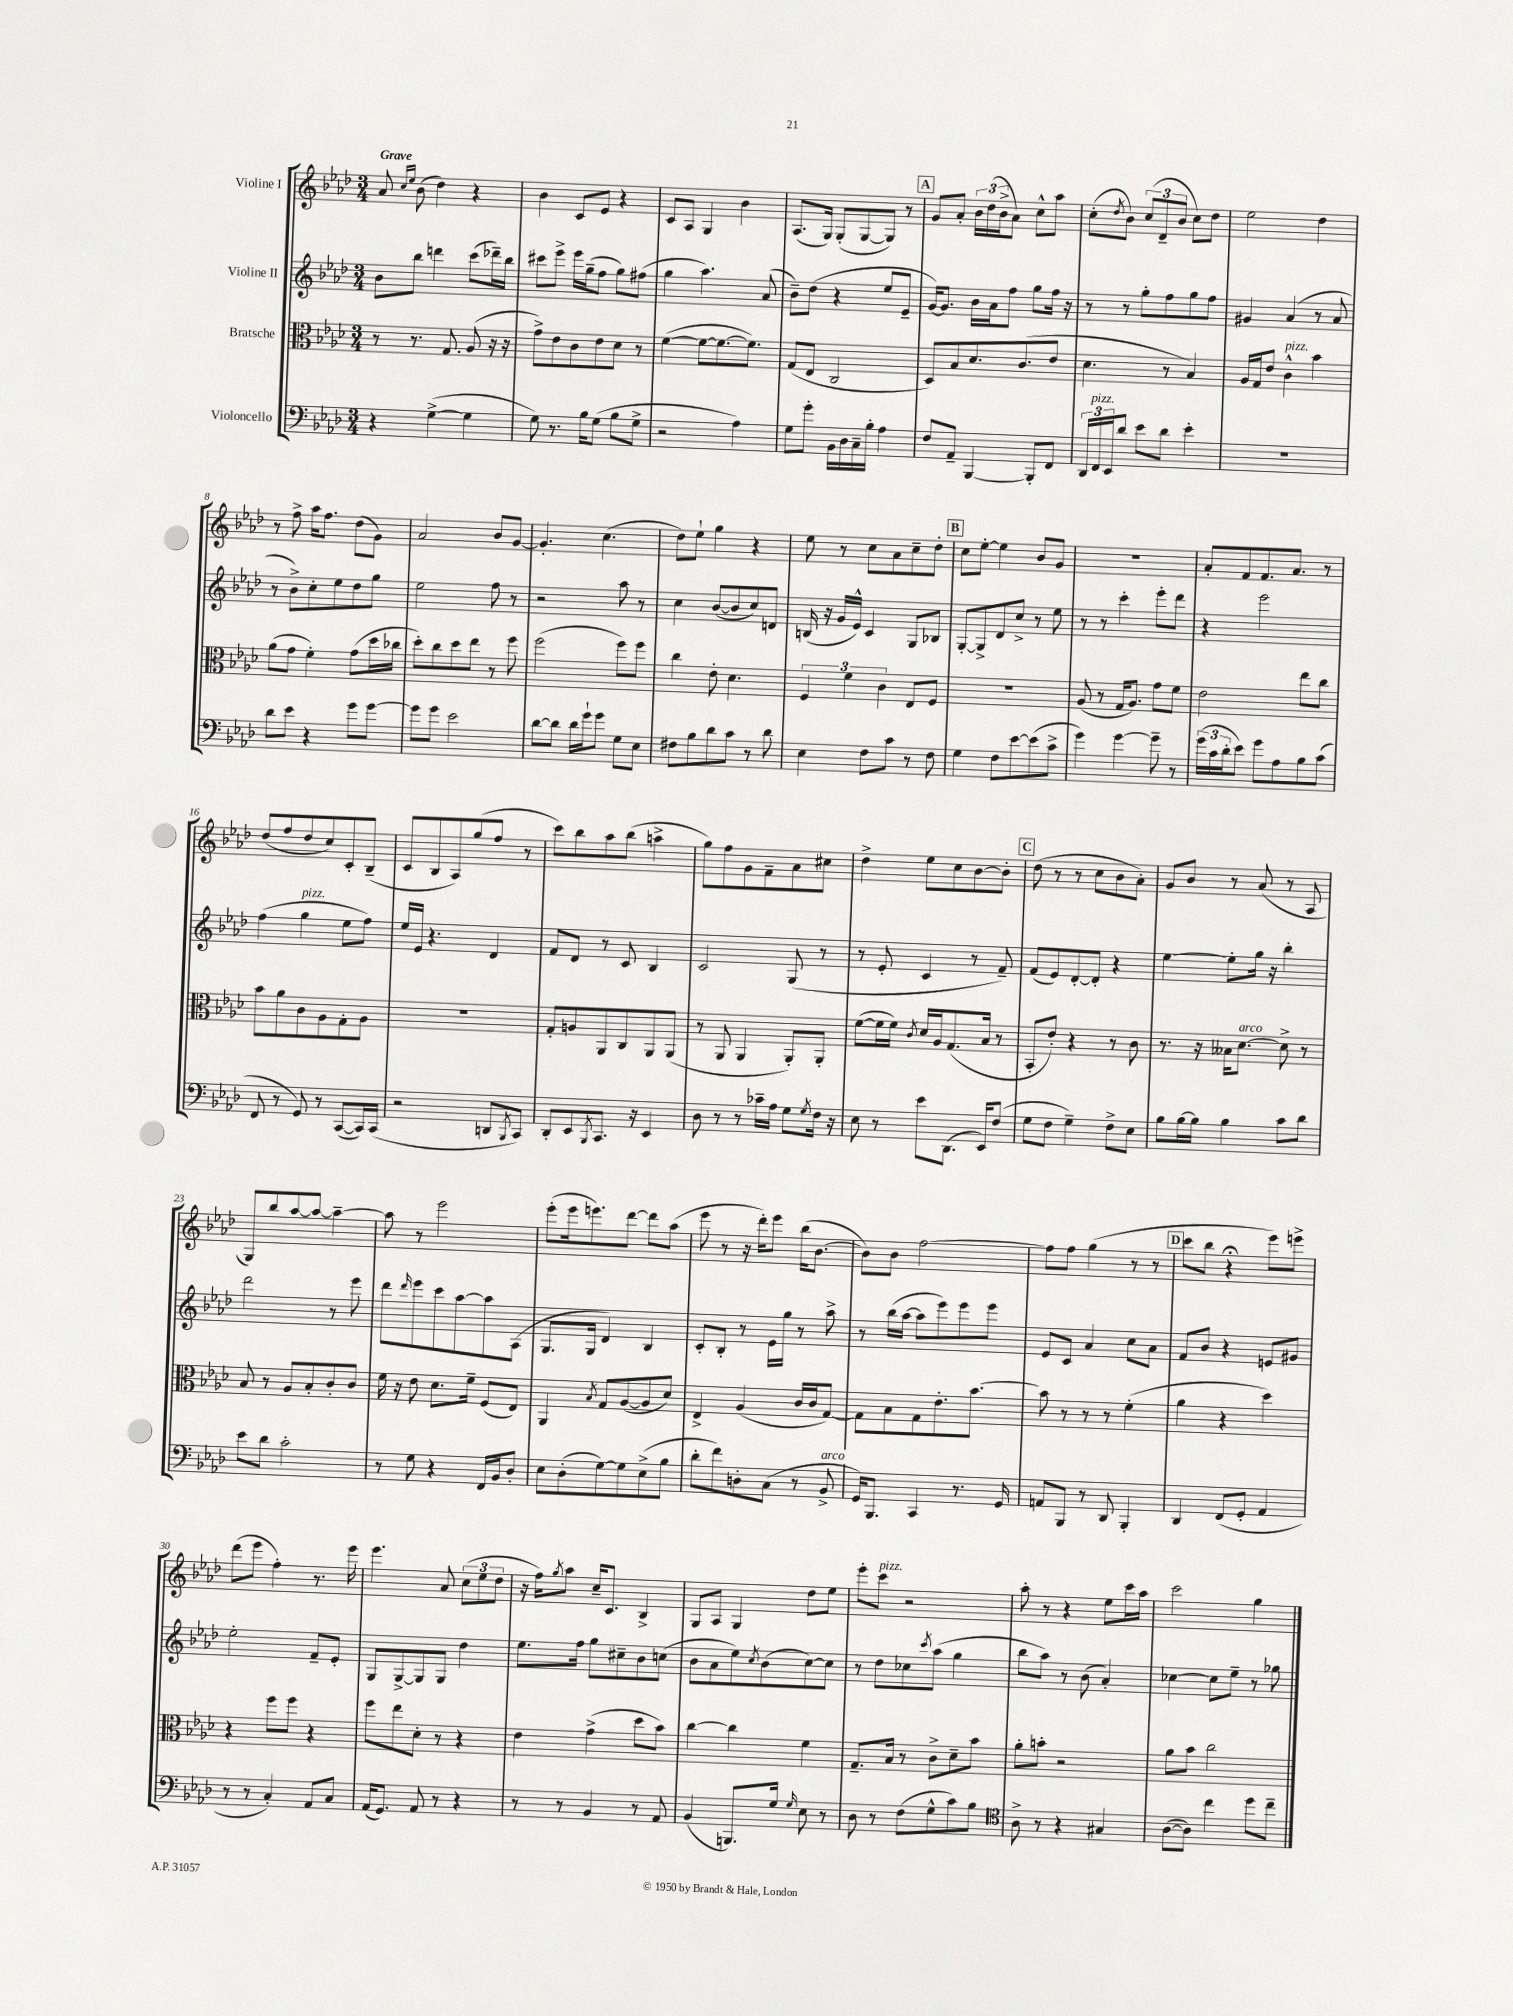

**kern	**kern	**kern	**kern
*part4	*part3	*part2	*part1
*staff4	*staff3	*staff2	*staff1
*I"Violoncello	*I"Bratsche	*I"Violine II	*I"Violine I
*clefF4	*clefC3	*clefG2	*clefG2
*k[b-e-a-d-]	*k[b-e-a-d-]	*k[b-e-a-d-]	*k[b-e-a-d-]
*M3/4	*M3/4	*M3/4	*M3/4
=1	=1	=1	=1
!	!	!	!LO:TX:a:B:t=Grave
4r	8r	8b-\L	8a-/
.	.	.	16qqcc/LL
.	.	.	16qqee-/JJ
.	8.r	8bb-\J	(8b-\
([4G^\	.	4dddn\	4dd-\)
.	8.G/	.	.
4G\]	(8A-/	(8ccc\L	4r
.	16r	16ddd-X~\L)	.
.	16r	16bb-\JJ	.
=2	=2	=2	=2
8G\)	8g^\L)	8ccc#X\L	4b-\
8.r	8e-\	8eee-^\J	.
.	8c\	16eee-\LL	8c/L
16B-\KL	.	(16gg~\J	.
(8G\J	8e-\	8ff\J	8e-/J
8B-\L	8d-\J	8gg\L)	4r
8G^\J	8r	(8ff#X\J	.
=3	=3	=3	=3
2r	([4f\	4gg\	8c/L
.	.	.	8A-/J
.	8f\L_	4.aa-\)	4G/
.	8.f\_	.	.
4A-\)	.	.	4b-\
.	8.f\J])	.	.
.	.	(8a-/	.
=4	=4	=4	=4
8G\L	(8G/L	8b-~\L)	(8.A-/L
8g'\J	8E-/J	(8dd-\J	.
.	.	.	16G/Jk)
16BB-\LL	2C/	4r	(8G'/L
16D-\	.	.	.
16C~\	.	.	[8G/
16B-'\JJ	.	.	.
4A-\	.	8ee-/L	8G/J])
.	.	8e-~/J	8r
!!LO:REH:place=s1:t=A
=5	=5	=5	=5
8F/L	8D-/L)	[16g/KL)	8g/L
.	.	8.g/J]	.
8AA-~/J	8B-/	.	8a-'/J
[4BBB-/	8.d-/	16b-\LL	24b-\LL
.	.	.	(24dd-\
.	.	16a-\J	.
.	.	.	24b-^\J
.	.	8ff\J	8a-\J)
.	(8.c/	.	.
8BBB-'/L]	.	8gg\L	8cc^^\L
8FF/J	8e-/J	16ff\Jk	8aa-\J
.	.	16r	.
=6	=6	=6	=6
24DD-/LL	4.d-\	8r	(8cc'\L
!LO:TX:a:i:t=pizz.	!	!	!
24FF/	.	.	.
24EE-/J	.	.	.
.	.	.	8qdd-/
8d-/J	.	8r	8b-\J)
8e-\L	.	8gg'\L	(12cc/L
.	.	.	12d-~/
8d-\J	8r	8ff\	.
.	.	.	12b-/J
4e-'\	4B-/)	8gg\	8cc\L)
.	.	8ff\J	8dd-\J
=7	=7	=7	=7
2.r	16A-/LL	4g#X/	2ee-\
.	16G/J	.	.
.	8e-/J	.	.
!	!LO:TX:a:i:t=pizz.	!	!
.	4c^^\	(4a-/	.
.	4b-\	8r	4dd-\
.	.	8a-/	.
!!LO:LB:g=z
=8	=8	=8	=8
8d-\L	(8a-\L	8r	8r
8e-\J	8g\J	8b-^\L)	8ff^\
4r	4f'\)	8cc'\	16aa-\KL
.	.	.	8.ff\J
.	.	8ee-\	.
8g\L	(8g\L	8dd-\	(8dd-\L
[8g\J	16dd-\L	8gg\J	8g\J)
.	16cc-X\JJ	.	.
=9	=9	=9	=9
8g\L]	8dd-'\L)	2ee-\	2a-/
8g\J	8cc\	.	.
2e-\	8dd-\	.	.
.	8ee-\J	.	.
.	8r	8ff\	8b-/L
.	8ff\	8r	[8g/J
=10	=10	=10	=10
[8d-\L	(2ff\	2r	4.g'/]
8d-\J]	.	.	.
16d-\LL	.	.	.
16g`\J	.	.	.
8g\J	.	.	(4.cc\
8G\L	8ff\L)	8aa-\	.
8E-\J	8ff\J	8r	.
=11	=11	=11	=11
8F#X\L	4cc\	4cc\	8dd-\L)
8B-\	.	.	8ee-`\J
8d-\	8e-'\	([8b-/L	4gg\
8c\J	4.d-\	8b-/]	.
8r	.	8cc/)	4r
8d-\	.	8dn/J	.
=12	=12	=12	=12
4E-\	6F/	(16Bn/	8ee-\
.	.	16r	.
.	.	16g/LL	8r
.	6f\	.	.
.	.	16e-^^/JJ)	.
8F\L	.	4c/	8cc\L
.	6c\	.	.
8c\J	.	.	8a-\
8r	8E-/L	8G/L	8cc~\
8F\	8F/J	8B-X/J	8dd-'\J
!!LO:REH:place=s1:t=B
=13	=13	=13	=13
4G\	2.r	[8G'/L	8cc\L
.	.	8G^/]	[8ee-'\J
8F\L	.	8d-/	4ee-\]
[8e-\	.	8cc^/J	.
(8e-\]	.	8r	8b-/L
8c^\J	.	8ee-\	8g/J
=14	=14	=14	=14
4g\)	(8A-/	8r	2.r
.	8r	8r	.
[4g\	16G/KL	4ccc'\	.
.	8.A-/J)	.	.
8g~\]	8g\L	8eee-'\L	.
8r	8f\J	8ddd-\J	.
=15	=15	=15	=15
(24g\LL	2e-\	4r	8a-'/L
24c\	.	.	.
24d-'\J	.	.	.
8e-\J)	.	.	8f/
8g\L	.	2eee-\	8.f/
8A-\	.	.	.
.	.	.	8.a-/J
8B-\	8ee-\L	.	.
(8c\J	8cc\J	.	8r
!!LO:LB:g=z
=16	=16	=16	=16
8FF/	8b-\L	(4ff\	(8dd-/L
8r	8a-\	.	8ff/
!	!	!LO:TX:a:i:t=pizz.	!
8GG/)	8c\	4gg\	8dd-/
8r	8A-\	.	8cc/)
([8CC/L	8G'\	8ee-\L	8c'/
16CC/L])	8A-\J	8ff\J)	(8B-~/J
(16CC/JJ	.	.	.
=17	=17	=17	=17
2r	2.r	16ee-/LL	8c/L
.	.	16e-/JJ	.
.	.	4.r	8B-/
.	.	.	8A-/)
.	.	.	(8gg/
8DDn/L	.	4d-/	8ff/J
8qBBB-/	.	.	.
8CC/J)	.	.	8r
=18	=18	=18	=18
8DD-'/L	8G'/L	8f/L	8ccc\L)
8EE-/	8An/	8d-/J	8bb-\
8qBBB-/	.	.	.
8.CC/J	8AA-/	8r	8aa-\
.	8C/	8c/	(8bb-\J
16r	.	.	.
4EE-/	8AA-/	4B-/	4aan^\
.	(8AA-/J	.	.
=19	=19	=19	=19
8D-\	8r	2c/	8gg\L)
8r	8AA-/	.	8ff\
8r	4AA-/	.	8g\
16c-X~\LL	.	.	8f~\
16A-\JJ	.	.	.
8G\L	8AA-'/L)	(8G/	8a-\
8qG/	.	.	.
16F\Jk	8AA-'/J	8r	8cc#X\J
16r	.	.	.
=20	=20	=20	=20
8E-\	([8f\L	8r	4dd-^\
8r	16f\L]	8e-'/	.
.	16f\JJ)	.	.
.	8qc/	.	.
8e-\L	16d-/LL	4c/	8ee-\L
.	16A-/J	.	.
(8.DD-\J	(8.G/	.	8cc\
.	.	8r	[8b-\
16EE-/KL)	16B-/Jk	.	.
(8F/J	8r	8f~/)	8b-'\J]
!!LO:REH:place=s1:t=C
=21	=21	=21	=21
8G\L	8BB-'/L	(8f/L	(8dd-\
8F\J	8e-'/J)	8e-/)	8r
4G~\)	4r	[8d-'/	8r
.	.	8d-'/J]	8cc\L
8F^\L	8r	4r	8b-\
8E-\J	8c\	.	8a-'\J)
=22	=22	=22	=22
8B-\L	8.r	[4ee-\	8g/L
[16B-\L	.	.	8b-/J
16B-\JJ]	16r	.	.
4B-\	16B--X\KL	8ee-'\L]	8r
!	!LO:TX:a:i:t=arco	!	!
.	[8.d-\J	.	.
.	.	16gg\Jk	(8a-/
.	.	16r	.
8c\L	8d-^\]	4bb-'\	8r
8d-\J	8r	.	8A-/
!!LO:LB:g=z
=23	=23	=23	=23
8e-\L	8B-/	2ddd-\	8G/L)
8d-\J	8r	.	8bb-/
2c'\	8A-/L	.	[8aa-/
.	8B-'/	.	8aa-/J_
.	8c'/	8r	4aa-~\_
.	8c/J	8eee-\	.
=24	=24	=24	=24
8r	16f\	8ddd-\L	8aa-\]
.	16r	.	.
.	.	16qqddd-/	.
8G\	8e-\	8eee-\	8r
4r	8.d-\L	8ccc\	2eee-\
.	.	[8aa-\	.
.	16f~\Jk	.	.
16FF/LL	(8F/L	8aa-\]	.
16BB-/J	.	.	.
8D-'/J	8E-/J)	(8A-\J	.
=25	=25	=25	=25
8E-\L	4AA-/	8.G/L	(8eee-'\L
(8D-'\	.	.	16eee-\k
.	.	16G/Jk	8.eeen\)
.	8qB-/	.	.
[8G\)	8G/L	4d-/)	.
8G\]	([8A-/	.	[8ddd-\J
(8E-^\	8A-/]	4B-/	8ddd-\L]
8B-\J	8d-/J)	.	(8aa-\J
=26	=26	=26	=26
8d-'\L	4E-^/	8c'/L	8eee-\
8f\)	.	8B-'/J	8r
8Dn'\	(4A-/	8r	16r
.	.	.	16ddd-'\KL)
(8C\J	.	16e-\LL	8eee-\J
.	.	16gg\JJ	.
8r	16c/LL	8r	(16bb-\KL
.	16c/J	.	[8.b-\J
!LO:TX:a:i:t=arco	!	!	!
8BB-^/	[8G/J)	8aa-^\	.
=27	=27	=27	=27
16GG/KL)	8G\L]	8r	8b-\L])
8.BBB-/J	.	.	.
.	8B-\	(16bb-\LL	8b-\J
.	.	[16aa-\JJ	.
4CC/	8G\	8aa-\L]	[2ff\
.	8.e-'\	8eee-\)	.
8.r	.	8eee-\	.
.	[8.b-\J	.	.
.	.	8eee-\J	.
16GG/	.	.	.
=28	=28	=28	=28
8AAn/L	8b-\]	8e-/L	8ff\L]
8BBB-/J	8r	8c/J	8ff\J
8r	8r	4a-/	(4gg\
8DD-/	8r	.	.
4BBB-'/	(4f'\	8cc\L	8r
.	.	8a-\J	8r
!!LO:REH:place=s1:t=D
=29	=29	=29	=29
4DD-/	4a-\	8f/L	8ccc\L
.	.	8b-/J	8bb-\J
(8FF/L	4r	4r	4r;<
8GG'/J	.	.	.
4AA-/	4dd-\)	8en/L	8eee-\L)
.	.	8g#X/J	8eeen^\J
!!LO:LB:g=z
=30	=30	=30	=30
8r	4r	2ee-'\	(8ddd-\L
8r	.	.	8eee-\J
4C'/)	8ff\L	.	4ff'\)
.	8ff\J	.	.
8AA-/L	4r	8f~/L	8.r
8C/J	.	8e-'/J	.
.	.	.	16eee-\
=31	=31	=31	=31
(16AA-/KL	8ff\L	8G/L	4.eee-\
8.GG/J)	.	.	.
.	8ee-\	[8G^/	.
8AA-/	8d-'\J	8G/]	.
8r	8r	8G/J	8a-/
4r	4r	4dd-\	(12cc\L
.	.	.	12ee-\
.	.	.	12dd-\J
=32	=32	=32	=32
8r	4e-\	8.ee-\L	16r
.	.	.	16ff\KL)
.	.	.	8qgg/
8r	.	.	8aa-\J
.	.	16ff\Jk	.
4BB-/	(4g^\	8gg\L	16cc~/KL
.	.	.	8.c/J
.	.	8cc#X~\	.
8r	8dd-\L	8b-\	4B-^/
8AA-/	8b-\J)	(8ccn\J	.
=33	=33	=33	=33
(4BB-/	[4cc\	8b-\L	8G/L
.	.	8a-\	8A-/J
8.BBBn/L)	4cc\]	8ee-\)	4G/
.	.	8qcc/	.
.	.	(8b-\	.
16G/Jk	.	.	.
16qqG/	.	.	.
8E-\	4f\	[8cc\)	8dd-\L
8r	.	8cc\J]	8ee-\J
=34	=34	=34	=34
8D-\	8.G~/L	8r	8eee-'\L
!	!	!	!LO:TX:a:i:t=pizz.
8r	.	8dd-\L	8ccc\J
.	16B-/Jk	.	.
(8F\L	8r	8cc-X\	2r
.	.	8qccc/	.
8G^^\	8c^\L	(8aa-\J	.
8c\)	8d-~\	4gg\	.
8B-\J	8b-\J	.	.
=35	=35	=35	=35
*clefC4	*	*	*
8A-^\	8a-'\L	8bb-\L	8aa-'\
8r	8bn'\J	8aa-\J)	8r
4r	2r	8r	4r
.	.	(8b-\	.
4G#X/	.	4a-'/)	8ee-\L
.	.	.	16ccc\L
.	.	.	16aa-\JJ
=36	=36	=36	=36
([8A-\L	8a-\L	[4cc-X\	2ccc\
8A-\J])	8b-\J	.	.
4cc\	2cc\	8cc-\L]	.
.	.	8ee-~\J	.
8dd-\L	.	8r	4gg\
8cc~\J	.	8gg-X\	.
==	==	==	==
*-	*-	*-	*-
